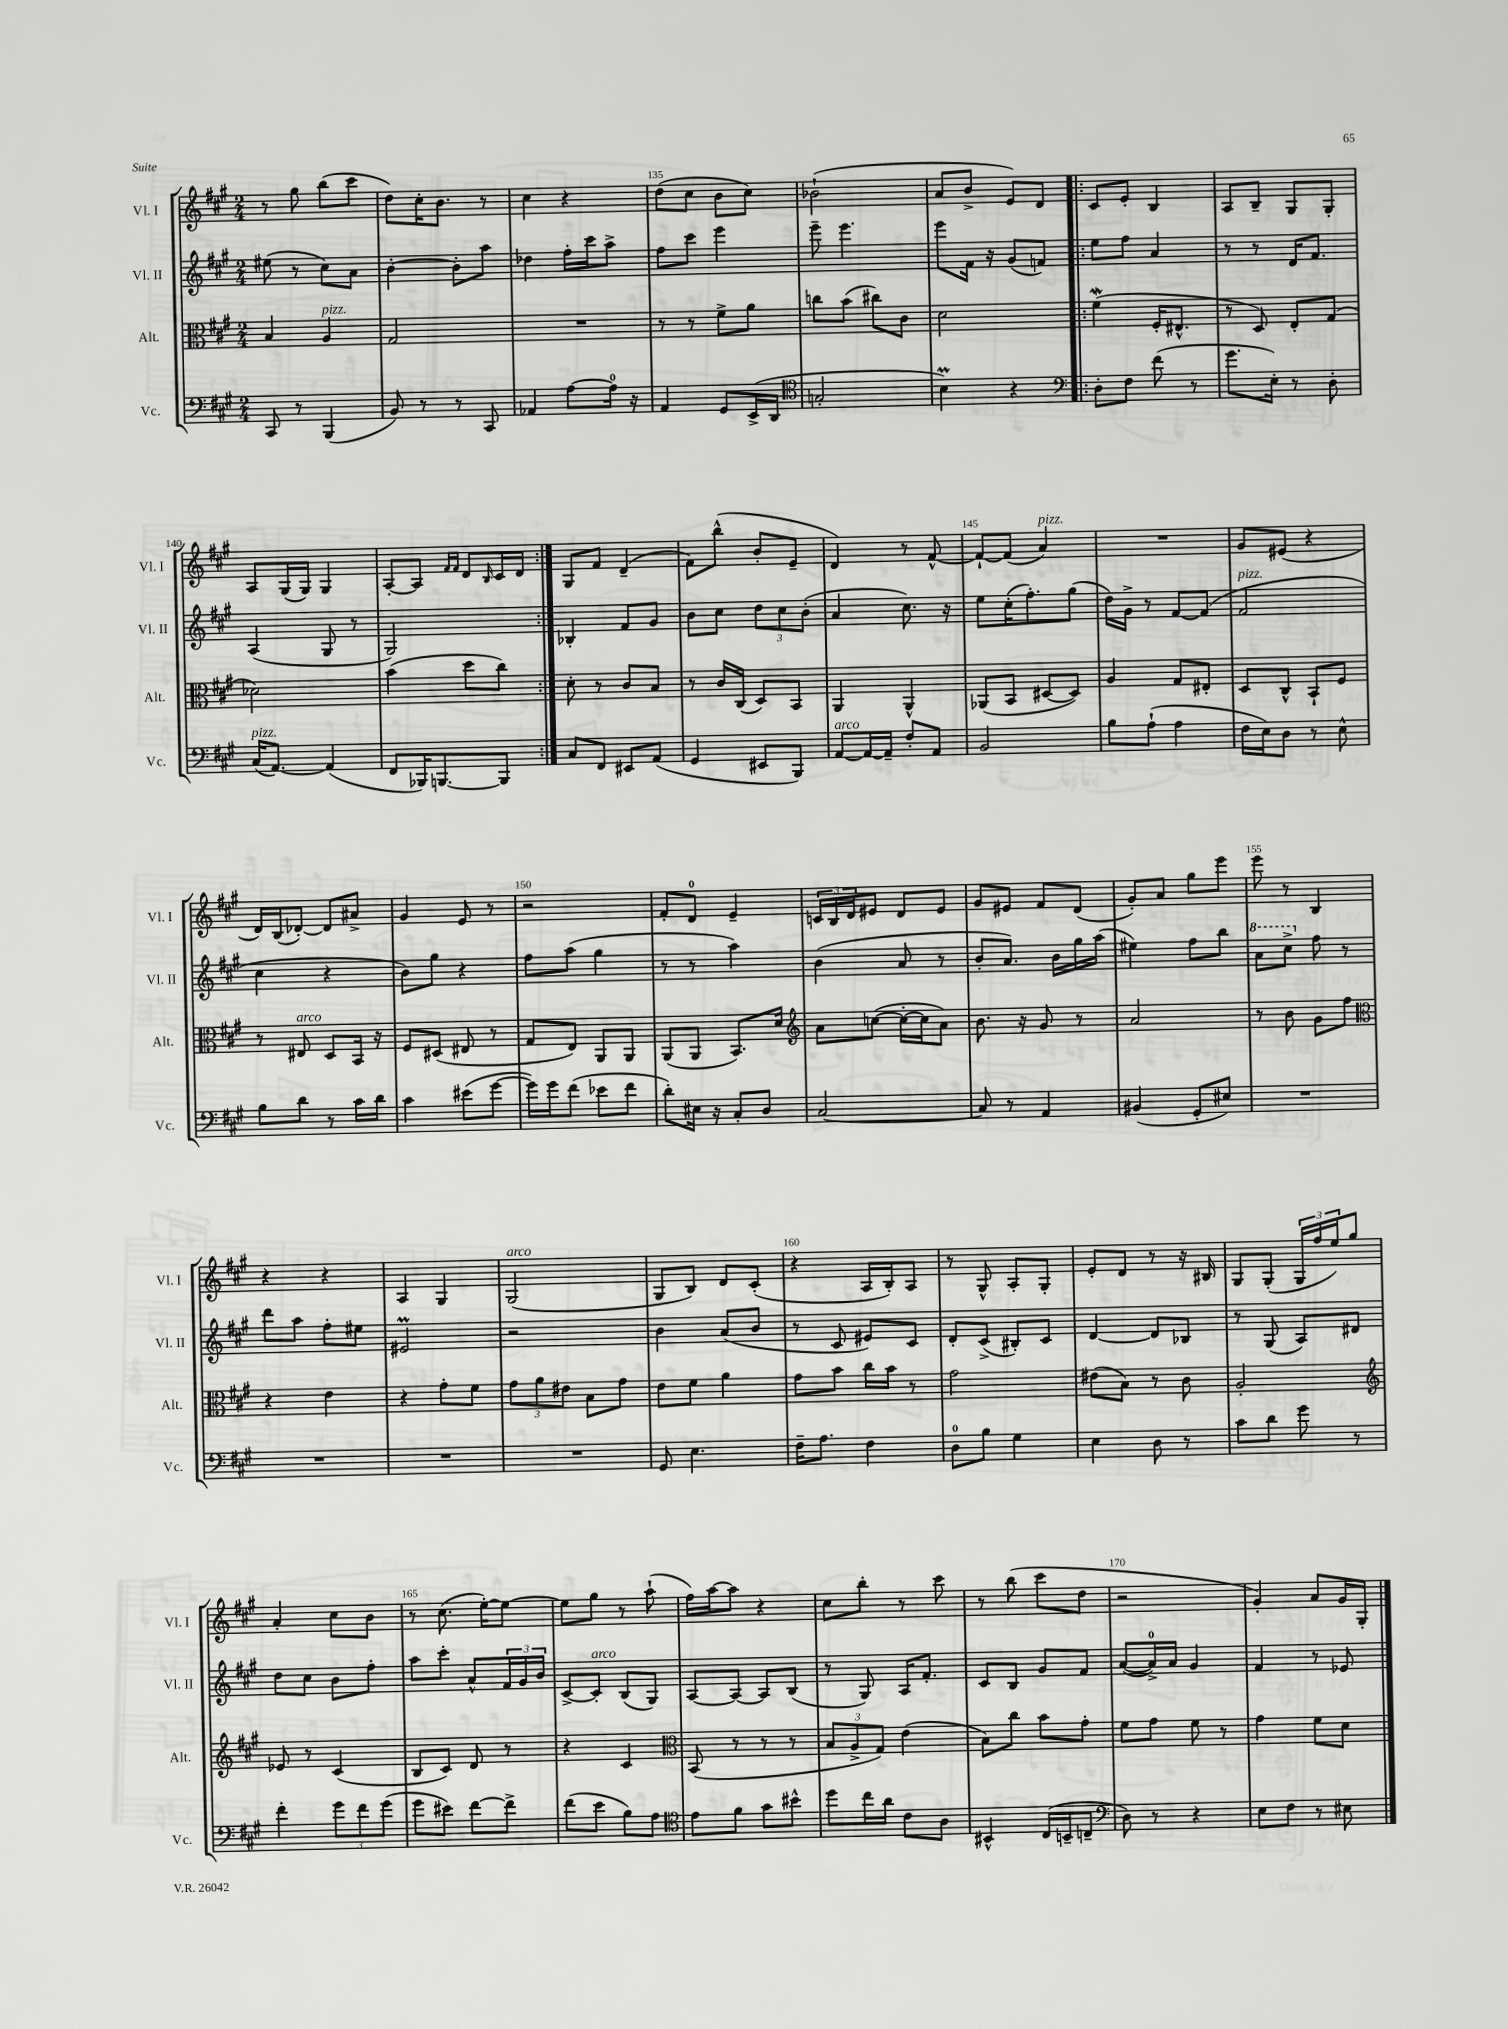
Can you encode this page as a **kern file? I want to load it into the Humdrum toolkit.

**kern	**kern	**kern	**kern
*part4	*part3	*part2	*part1
*staff4	*staff3	*staff2	*staff1
*I"Vc.	*I"Alt.	*I"Vl. II	*I"Vl. I
*I'Vc.	*I'Alt.	*I'Vl. II	*I'Vl. I
*clefF4	*clefC3	*clefG2	*clefG2
*k[f#c#g#]	*k[f#c#g#]	*k[f#c#g#]	*k[f#c#g#]
*M2/4	*M2/4	*M2/4	*M2/4
=132	=132	=132	=132
8CC#/	4B/	(8ee#X\	8r
8r	.	8r	8gg#\
!	!LO:TX:a:i:t=pizz.	!	!
(4BBB/	4A/	8cc#\L)	(8bb\L
.	.	8a\J	8ccc#\J
=133	=133	=133	=133
8BB/)	2G#/	[4b'\	8dd\L)
8r	.	.	16cc#'\K
.	.	.	8.b\J
8r	.	8b'\L]	.
8CC#/	.	8aa\J	8r
=134	=134	=134	=134
4AA-X/	2r	4dd-X\	4cc#\
[8A\L	.	16ff#'\LL	4r
.	.	16ccc#\J	.
16A\Jk]	.	8aa^\J	.
16r	.	.	.
=135	=135	=135	=135
4AA/	8r	8ff#\L	(8dd\L
.	8r	8ccc#\J	8cc#\J
8GG#/L	8f#^\L	4eee\	8b\L
(16EE^/L	8a\J	.	8cc#\J)
16DD/JJ	.	.	.
=136	=136	=136	=136
*clefC4	*	*	*
2Gn'/	8ccn\L	8eee~\	(2b-X`\
.	(8b\J	4.eee\	.
.	8cc#X\L)	.	.
.	8c#\J	.	.
=137	=137	=137	=137
4BM\)	2d\	8eee\L	8a/L
.	.	16f#\Jk	8b^/J
.	.	16r	.
4r	.	(8g#/L	8e/L)
.	.	8fn/J)	8d/J
=138!|:	=138!|:	=138!|:	=138!|:
*clefF4	*	*	*
8D'\L	(4f#W\	8ee\L	8c#/L
8F#\J	.	8ff#\J	8e'/J
(8f#\	16F#'/KL	4a/	4B/
.	8.E#X^^/J	.	.
8r	.	.	.
=139	=139	=139	=139
8.g#\L	8r	8r	8A/L
.	8D/)	8r	8B~/J
16E'\Jk)	.	.	.
8r	8E'/L	16d/KL	8G#/L
.	.	8.f#/J	.
8D'\	(8G#/J	.	8G#'/J
!!LO:LB:g=z
=140	=140	=140	=140
!LO:TX:a:i:t=pizz.	!	!	!
(16C#/KL	2d-X\)	(4A/	8A/L
[8.AA/J)	.	.	.
.	.	.	(16G#/L
.	.	.	16G#/JJ)
(4AA/]	.	8G#/	4G#/
.	.	8r	.
=141	=141	=141	=141
8FF#/L	(4b\	2G#/)	[8A'/L
16BBB-X/K)	.	.	8A/J]
[8.BBBn/	.	.	.
.	.	.	16qqf#/LL
.	.	.	16qqf#/JJ
.	8dd\L	.	8d/L
.	.	.	16qqB/
8BBB/J]	8cc#\J)	.	16c#/L
.	.	.	16d/JJ
=142:|!	=142:|!	=142:|!	=142:|!
8C#/L	8d'\	4B-X'/	8G#/L
8FF#/J	8r	.	8f#/J
8EE#X/L	8c#/L	8f#/L	(4d~/
(8AA/J	8B/J	8g#/J	.
=143	=143	=143	=143
4GG#/	8r	8b\L	8f#\L)
.	16c#/LL	8cc#\J	(8bb^^\J
.	(16C#/JJ	.	.
8EE#X/L	8D/L)	12dd\L	8b'/L
.	.	12cc#\	.
8BBB/J)	8BB/J	.	8e~/J
.	.	(12b'\J	.
=144	=144	=144	=144
!LO:TX:a:i:t=arco	!	!	!
[8AA/L	4AA/	4a/	4d/)
16AA/L_	.	.	.
16AA~/JJ]	.	.	.
8F#'/L	4AA^^/	8.cc#\)	8r
8AA/J	.	.	[8f#^^/
.	.	16r	.
=145	=145	=145	=145
2BB/	(8AA-X/L	8ee\L	8f#`/L_
.	8BB/J	(16cc#'\K	(8f#/J]
.	.	8.ff#'\)	.
!	!	!	!LO:TX:a:i:t=pizz.
.	[8D#X/L	.	4a/)
.	8D#/J])	(8gg#\J	.
=146	=146	=146	=146
8B\L	4A/	16dd\LL)	2r
.	.	16g#^\JJ	.
(8A`\J	.	8r	.
4A\	8G#/L	[8f#/L	.
.	8E#X'/J	(8f#/J]	.
=147	=147	=147	=147
!	!	!LO:TX:a:i:t=pizz.	!
16F#\LL	8D/L	2f#/	8g#/L
16E\J)	.	.	.
8D\J	8C#^^/J	.	(8e#X/J
8r	8BB`/L	.	4r
8E^^\	8F#/J	.	.
!!LO:LB:g=z
=148	=148	=148	=148
8B\L	8r	4cc#\	16d/LL)
.	.	.	(16B/J
!	!LO:TX:a:i:t=arco	!	!
8d\J	8E#X/	.	[8d-X'/J)
8r	8D/L	4r	8d-/L]
16c#\LL	16BB/Jk	.	8a#X^/J
16d\JJ	16r	.	.
=149	=149	=149	=149
4c#\	8F#/L	8b\L)	4g#/
.	(8D#X/J	8gg#\J	.
(8e#X\L	8E#X/	4r	8e/
[8g#\J	8r	.	8r
=150	=150	=150	=150
16g#\LL])	8G#/L	8ff#\L	2r
16g#\J	.	.	.
(8f#\J	8E/J)	(8aa\J	.
8e-X\L	8AA/L	4gg#\	.
8f#\J	8AA/J	.	.
=151	=151	=151	=151
8d'\L)	(8AA/L	8r	8f#'/L
16E#X\Jk	8AA/J	8r	8d/J
16r	.	.	.
8C#'/L	8.BB/L)	4aa\)	4e~/
8D/J	.	.	.
.	16d/Jk	.	.
=152	=152	=152	=152
*	*clefG2	*	*
[2C#/	8a\L	(4b\	24cn/LL
.	.	.	24B/
.	.	.	24d/J
.	([8ccn\J	.	8e#X/J
.	16cc'\LL_	8a/	8d/L
.	16cc\J]	.	.
.	8a\J)	8r	8e#/J
=153	=153	=153	=153
8C#/]	8.b\	8b'/L	8g#/L
8r	.	8.a/J)	8e#X/J
.	16r	.	.
4AA/	8g#/	.	8f#/L
.	.	16b\LL	.
.	8r	16gg#\	(8d/J
.	.	(16aa\JJ	.
=154	=154	=154	=154
(4BB#X/	2a/	4ee#X\)	8g#'/L)
.	.	.	8a/J
8GG#'/L	.	8ff#\L	8gg#\L
8E#X/J)	.	8bb\J	8eee\J
=155	=155	=155	=155
*	*	*8va	*
2r	8r	8aa\L	8eee\
.	8b\	8ccc#^\J	8r
*	*	*X8va	*
.	8g#\L	8ff#\	4B/
.	8ff#\J	8r	.
!!LO:LB:g=z
=156	=156	=156	=156
*	*clefC3	*	*
2r	4r	8ddd\L	4r
.	.	8aa\J	.
.	4e\	8ff#'\L	4r
.	.	8ee#X\J	.
=157	=157	=157	=157
2r	4r	2e#Xm/	4A/
.	8g#'\L	.	4G#/
.	8f#\J	.	.
=158	=158	=158	=158
!	!	!	!LO:TX:a:i:t=arco
2r	12g#\L	2r	(2G#/
.	12a\	.	.
.	12e#X\J	.	.
.	8B\L	.	.
.	8g#\J	.	.
=159	=159	=159	=159
8GG#/	8e\L	4b\	8G#/L
4.E\	8f#\J	.	8B/J)
.	4a\	(8a/L	8d/L
.	.	8b/J	(8c#'/J
=160	=160	=160	=160
16F#~\KL	8g#\L	8r	4r
8.A\J	.	.	.
.	8b\J	8c#/	.
4F#\	16cc#\LL	8e#X/L)	16A/LL
.	16b\JJ	.	16B'/J)
.	8r	8c#/J	8A/J
=161	=161	=161	=161
8D\L	2g#\	8d'/L	8r
8B\J	.	(8c#^/J	8G#^^/
4G#\	.	8B#X'/L)	8A'/L
.	.	8c#/J	8G#'/J
=162	=162	=162	=162
4E\	(8e#X\L	[4d/	8e'/L
.	8B\J)	.	8d/J
8D\	8r	8d/L]	8r
8r	8c#\	8B-X/J	16r
.	.	.	16B#X/
=163	=163	=163	=163
8c#\L	2A'/	8r	8G#/L
8d\J	.	(8G#/	(8G#'/J
8g#\	.	8A/L)	24G#/LL
.	.	.	24ff#/
.	.	.	24ee/J)
8r	.	8d#X/J	8gg#/J
!!LO:LB:g=z
=164	=164	=164	=164
*	*clefG2	*	*
4f#'\	8e-X/	8dd\L	4a'/
.	8r	8cc#\J	.
12g#\L	(4c#/	8b\L	8cc#\L
12f#\	.	.	.
.	.	8ff#'\J	8b\J
(12g#\J	.	.	.
=165	=165	=165	=165
8g#\L	8B/L	8aa\L	8r
8e#X\J)	8c#/J)	8ccc#'\J	(8.cc#\
[8f#\L	8d/	8a^^/L	.
.	.	.	[16ee'\KL)
8f#^\J]	8r	24f#/L	8ee\J_
.	.	24g#/	.
.	.	24b/JJ	.
=166	=166	=166	=166
(8f#\L	4r	[8c#^/L	8ee\L]
!	!	!LO:TX:a:i:t=arco	!
8e\J	.	8c#'/J]	8gg#\J
8B\L)	4c#/	(8B/L	8r
8A\J	.	8G#/J)	(8aa`\
=167	=167	=167	=167
*clefC4	*clefC3	*	*
8e\L	(8BB/	[8A/L	16ff#\LL)
.	.	.	[16aa\J
8f#\J	8r	8A/J_	8aa\J]
8g#\L	8r	8A/L]	4r
8b#X^^\J	8r	(8B/J	.
=168	=168	=168	=168
8dd\L	12B/L	8r	8cc#\L
.	12A^/	.	.
16cc#\L	.	8G#/)	8bb'\J
.	12G#/J)	.	.
16a\JJ	.	.	.
8c#\L	(4e\	16A/KL	8r
.	.	8.f#'/J	.
8A\J	.	.	8ccc#\
=169	=169	=169	=169
4BB#X^^/	8B\L)	8c#/L	8r
.	8cc#\J	8B/J	(8bb\
(16C#/LL	8b\L	8g#/L	8ccc#\L
16BBn~/J	.	.	.
8Cn~/J	8g#'\J	8f#/J	8dd\J
=170	=170	=170	=170
*clefF4	*	*	*
8D\)	8f#\L	([8a/L	2r
8r	8g#\J	16a^/L])	.
.	.	16a/JJ	.
4r	8f#\	4g#/	.
.	8r	.	.
=171	=171	=171	=171
8E\L	4g#\	4f#/	4g#'/)
8F#\J	.	.	.
8r	8f#\L	8r	8a/L
8E#X\	8d\J	8e-X/	16g#/L
.	.	.	16G#'/JJ
==	==	==	==
*-	*-	*-	*-
